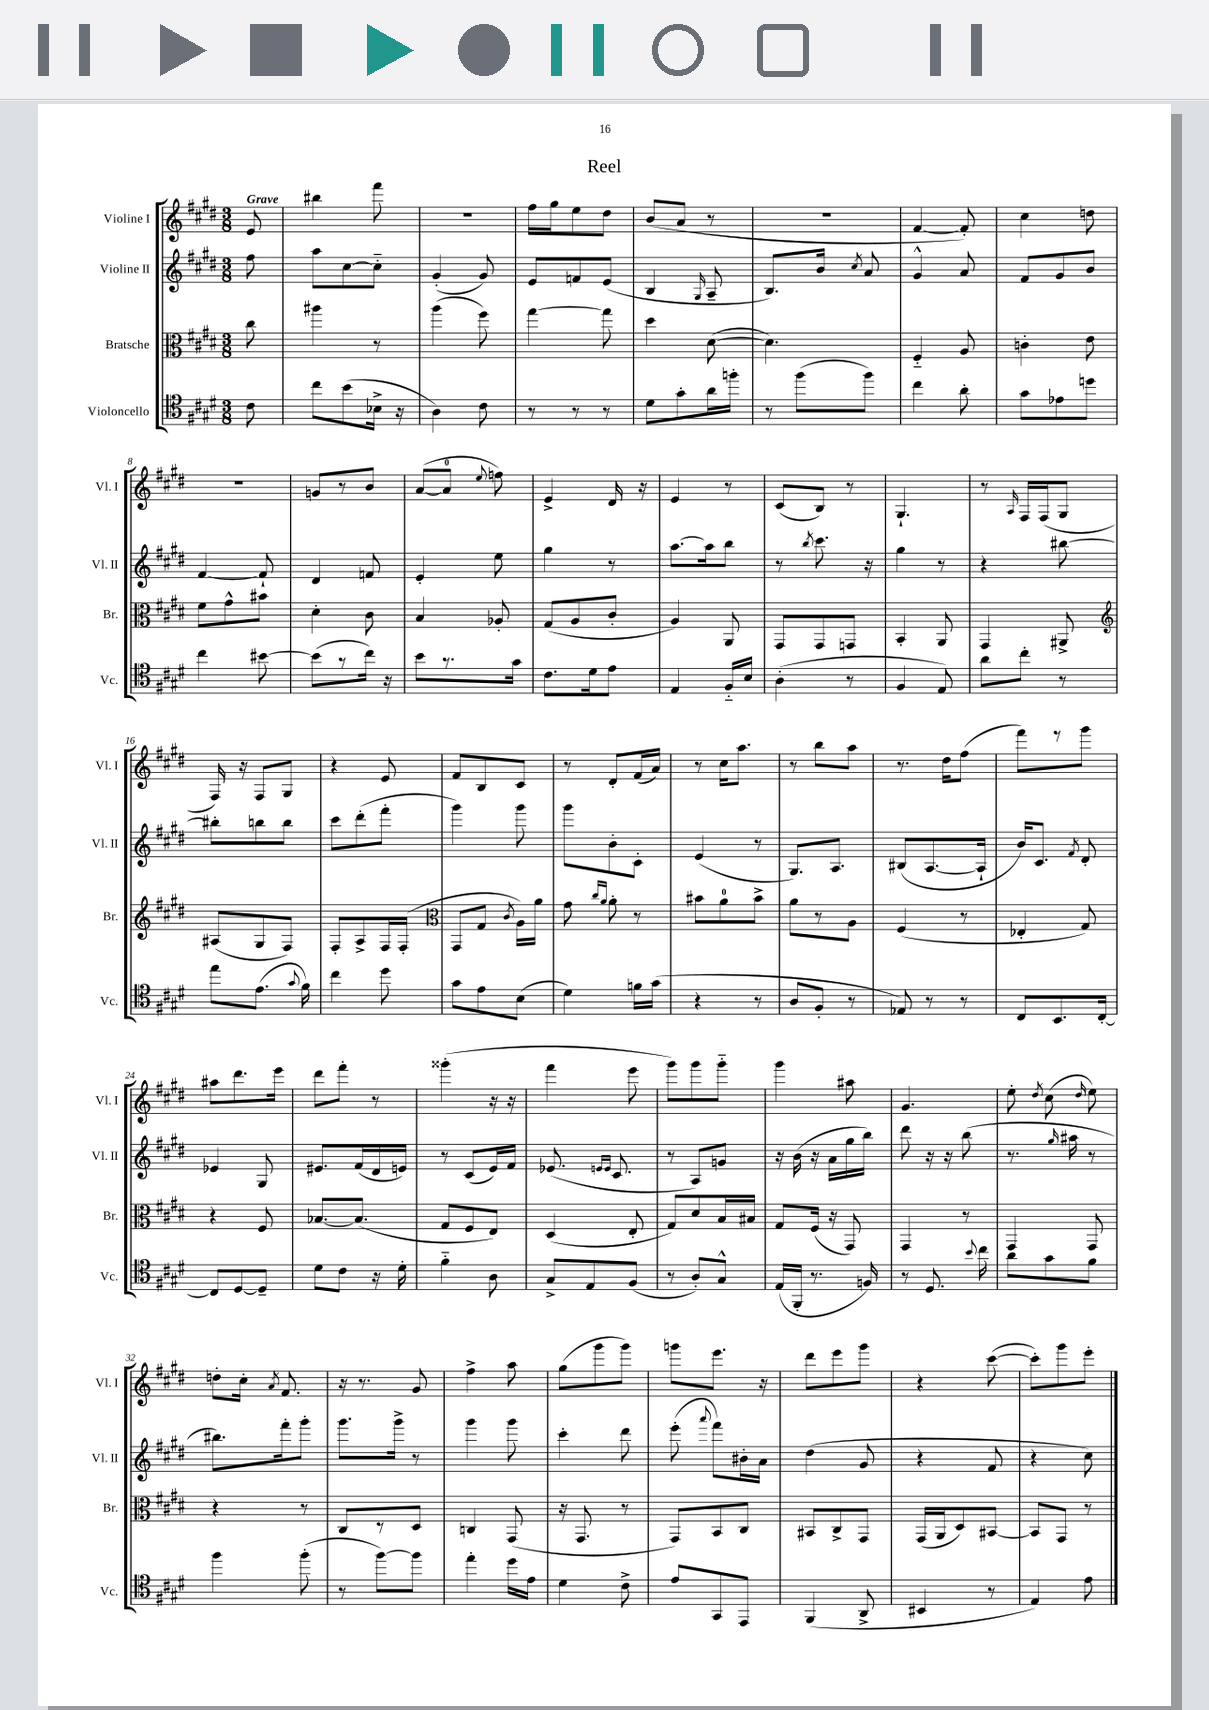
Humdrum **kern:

**kern	**kern	**kern	**kern
*staff4	*staff3	*staff2	*staff1
*clefC4	*clefC3	*clefG2	*clefG2
*k[f#c#g#d#]	*k[f#c#g#d#]	*k[f#c#g#d#]	*k[f#c#g#d#]
*M3/8	*M3/8	*M3/8	*M3/8
8c#\	8cc#\	8ff#\	8e/
=	=	=	=
8cc#\L	4aa#\	8aa\L	4bb#\
(8b\	.	[8cc#\	.
16B-^\Jk	8r	8cc#'~\]J	8fff#\
16r	.	.	.
=	=	=	=
4A\)	(4aa\	(4g#'/	4.r
8c#\	8ff#\)	8g#/)	.
=	=	=	=
8r	[4gg#\	8e/L	16ff#\LL
.	.	.	16gg#\J
8r	.	8f/	8ee\
8r	8gg#\]	(8e/J	8dd#\J
=	=	=	=
8d#\L	4dd#\	4B/	(8b/L
8g#'\	.	.	8a/J
.	.	16qqG#/	.
16a\L	([8d#\	8A~/	8r
16ff'\JJ	.	.	.
=	=	=	=
8r	4.d#\])	8.B/L)	4.r
(8ff#\L	.	.	.
.	.	16b/Jk	.
.	.	8qcc#/	.
8ff#\J)	.	8a/	.
=	=	=	=
4cc#\	4F#'~/	4g#^^/	[4f#/
8a'\	8A/	8a/	8f#'/])
=	=	=	=
8g#\L	4c'\	8f#/L	4cc#\
8e-\	.	8g#/	.
8dd\J	8e\	8b/J	8dd\
=	=	=	=
4cc#\	8f#\L	[4f#/	4.r
.	8g#^^\	.	.
[8b#\	8b#\J	8f#`/]	.
=	=	=	=
(8b#\]L	4d#'\	4d#/	8g/L
8r	.	.	8r
16cc#\Jk)	8c#\	8f/	8b/J
16r	.	.	.
=	=	=	=
8b\L	4B/	4e'/	([8a/L
8.r	.	.	8a/]J
.	.	.	8qqee/
.	8A-'/	8ee\	8ff\)
16g#\Jk	.	.	.
=	=	=	=
8.c#\L	(8G#/L	4gg#\	4e^/
.	8A/	.	.
16d#\k	.	.	.
8e\J	8c#'/J	8r	16d#/
.	.	.	16r
=	=	=	=
4E/	4A/)	[8.aa\L	4e/
.	.	16aa\]k	.
16F#'~/LL	8AA/	8bb\J	8r
16B/JJ	.	.	.
=	=	=	=
(4A'\	8GG#/L	8r	(8c#/L
.	.	8qbb/	.
.	8GG#/	8.ccc#\	8B/J)
8r	8GG/J	.	8r
.	.	16r	.
=	=	=	=
4F#/	4BB'/	4gg#\	4.G#`/
8E/)	8AA/	8r	.
=	=	=	=
8a\L	4GG#/	4r	8r
.	.	.	16qqA/
8cc#'\J	.	.	16F#/LL
.	.	.	(16F#/J
8r	8AA#^/	[8bb#\	8G#/J
=	=	=	=
*	*clefG2	*	*
8ee\L	(8A#/L	8bb#'\]L	16F#/)
.	.	.	16r
(8.e\J	8G#/	8bb\	8F#/L
.	8F#/J)	8bb\J	8G#/J
8qqg#/	.	.	.
16f#\)	.	.	.
=	=	=	=
4cc#\	8F#'/L	8ccc#\L	4r
.	8A^/	(8ddd#'\	.
8dd#\	16F#/L	8fff#'\J	8e/
.	(16F#'/JJ	.	.
=	=	=	=
*	*clefC3	*	*
8g#\L	8GG#/L	4ggg#\)	8f#/L
8e\	8G#/J	.	8B/
.	8qc#/	.	.
(8B\J	16A\LL)	8ggg#\	8c#/J
.	16a\JJ	.	.
=	=	=	=
4d#\)	8g#\	8ggg#\L	8r
.	16qqcc#/LL	.	.
.	16qqa/JJ	.	.
.	8a'\	8b'\	8d#'/L
16f\LL	8r	8c#'\J	(16f#/L
(16g#\JJ	.	.	16a/JJ)
=	=	=	=
4r	8b#\L	(4e/	8r
.	8a\	.	16cc#\LK
.	.	.	8.aa\J
8r	8b#^\J	8r	.
=	=	=	=
8A/L	8a\L	8.G#/L)	8r
8F#'/J	8r	.	8bb\L
.	.	8.A/J	.
8r	8A\J	.	8aa\J
=	=	=	=
8E-/)	(4F#/	(8B#/L	8.r
8r	.	[8.A/	.
.	.	.	16dd#\LK
8r	8r	.	(8ff#\J
.	.	16A`/]Jk	.
=	=	=	=
8C#/L	4E-'/	16b/LK)	8fff#\L)
.	.	8.c#/J	.
8.BB/	.	.	8r
.	.	8qf#/	.
.	8G#/)	8d#'/	8ggg#\J
[16C#'/Jk	.	.	.
=	=	=	=
8C#/]L	4r	4e-/	8aa#\L
[8D#/	.	.	8.ddd#\
8D#~/]J	8F#/	8G#/	.
.	.	.	16eee\Jk
=	=	=	=
8d#\L	[8.B-/L	8.e#/L	8ddd#\L
8c#\J	.	.	8fff#'\J
.	(8.B-/]J	(16f#/L	.
16r	.	16d#/	8r
16d#'\	.	16e/JJ)	.
=	=	=	=
4f#'~\	8G#/L	8r	(4ggg##'\
.	8F#/	(8c#/L	.
8A\	8E/J)	16e/L)	16r
.	.	16f#/JJ	16r
=	=	=	=
8G#^/L	(4D#/	(8.e-/	4fff#\
8E/	.	.	.
.	.	16qqe/LL	.
.	.	16qqe/JJ	.
.	.	8.c#/	.
(8F#/J	8E'/	.	8eee\
=	=	=	=
8r	8G#/L)	8r	8ggg#\L)
8A'/L)	8d#/	8A/L)	8ggg#\
8G#^^/J	16B/L	8g/J	8ggg#'~\J
.	16B#/JJ	.	.
=	=	=	=
(16E/LL	8G#/L	16r	4ggg#\
16FF#'/JJ	.	(16b\	.
8.r	(16F#/Jk	16r	.
.	16r	16a\LL	.
.	8GG#/)	16gg#\	8aa#\
16F/)	.	16bb\JJ)	.
=	=	=	=
8r	4GG#/	8ddd#\	4.g#/
8.D#/	.	16r	.
.	.	16r	.
.	8r	(8bb\	.
8qqb/	.	.	.
16cc#\	.	.	.
=	=	=	=
8a\L	4GG#/	8.r	8ee'\
.	.	.	8qdd#/
8g#\	.	.	(8cc#\
.	.	16qqgg#/	.
.	.	16aa#\	.
.	.	.	16qqdd#/
8f#\J	8GG#/	8r	8ee\)
=	=	=	=
4ff#\	4r	8.bb#\L)	8dd'\L
.	.	.	16cc#'\Jk
.	.	.	8qa/
.	.	16fff#'\k	8.f#/
(8ff#'\	8r	8ggg#'\J	.
=	=	=	=
8r	8C#/L	8.ggg#\L	16r
.	.	.	8.r
[8ff#\L)	8r	.	.
.	.	16ggg#^\Jk	.
8ff#\]J	8D#/J	8r	8g#/
=	=	=	=
4ee'\	4C/	4ggg#\	4ff#^\
16dd#\LL	(8GG#/	8ggg#\	8aa\
16e\JJ	.	.	.
=	=	=	=
4d#\	16r	4ccc#'\	(8gg#\L
.	8.GG#/	.	.
.	.	.	8ggg#\
8c#^\	8r	8ddd#\	8ggg#\J)
=	=	=	=
8e/L	8GG#/L)	(8eee'\	8ggg\L
.	.	8qqaaa/	.
8GG#/	8BB/	8fff#\L)	8.eee\J
8EE/J	8C#/J	16b#'\L	.
.	.	16a\JJ	16r
=	=	=	=
(4FF#/	8BB#/L	(4dd#\	8ddd#\L
.	8C#^/	.	8eee\
8AA^/	8GG#/J	8g#/	8ggg#\J
=	=	=	=
4BB#/	(16GG#/LL	4r	4r
.	16AA/J	.	.
.	8D#/)	.	.
8r	[8BB#/J	8f#/	([8ccc#\
=	=	=	=
4E/)	8BB#/]L	4r	8ccc#'\]L)
.	8GG#/J	.	8ggg#\
8e\	8r	8cc#\)	8eee'\J
==	==	==	==
*-	*-	*-	*-
